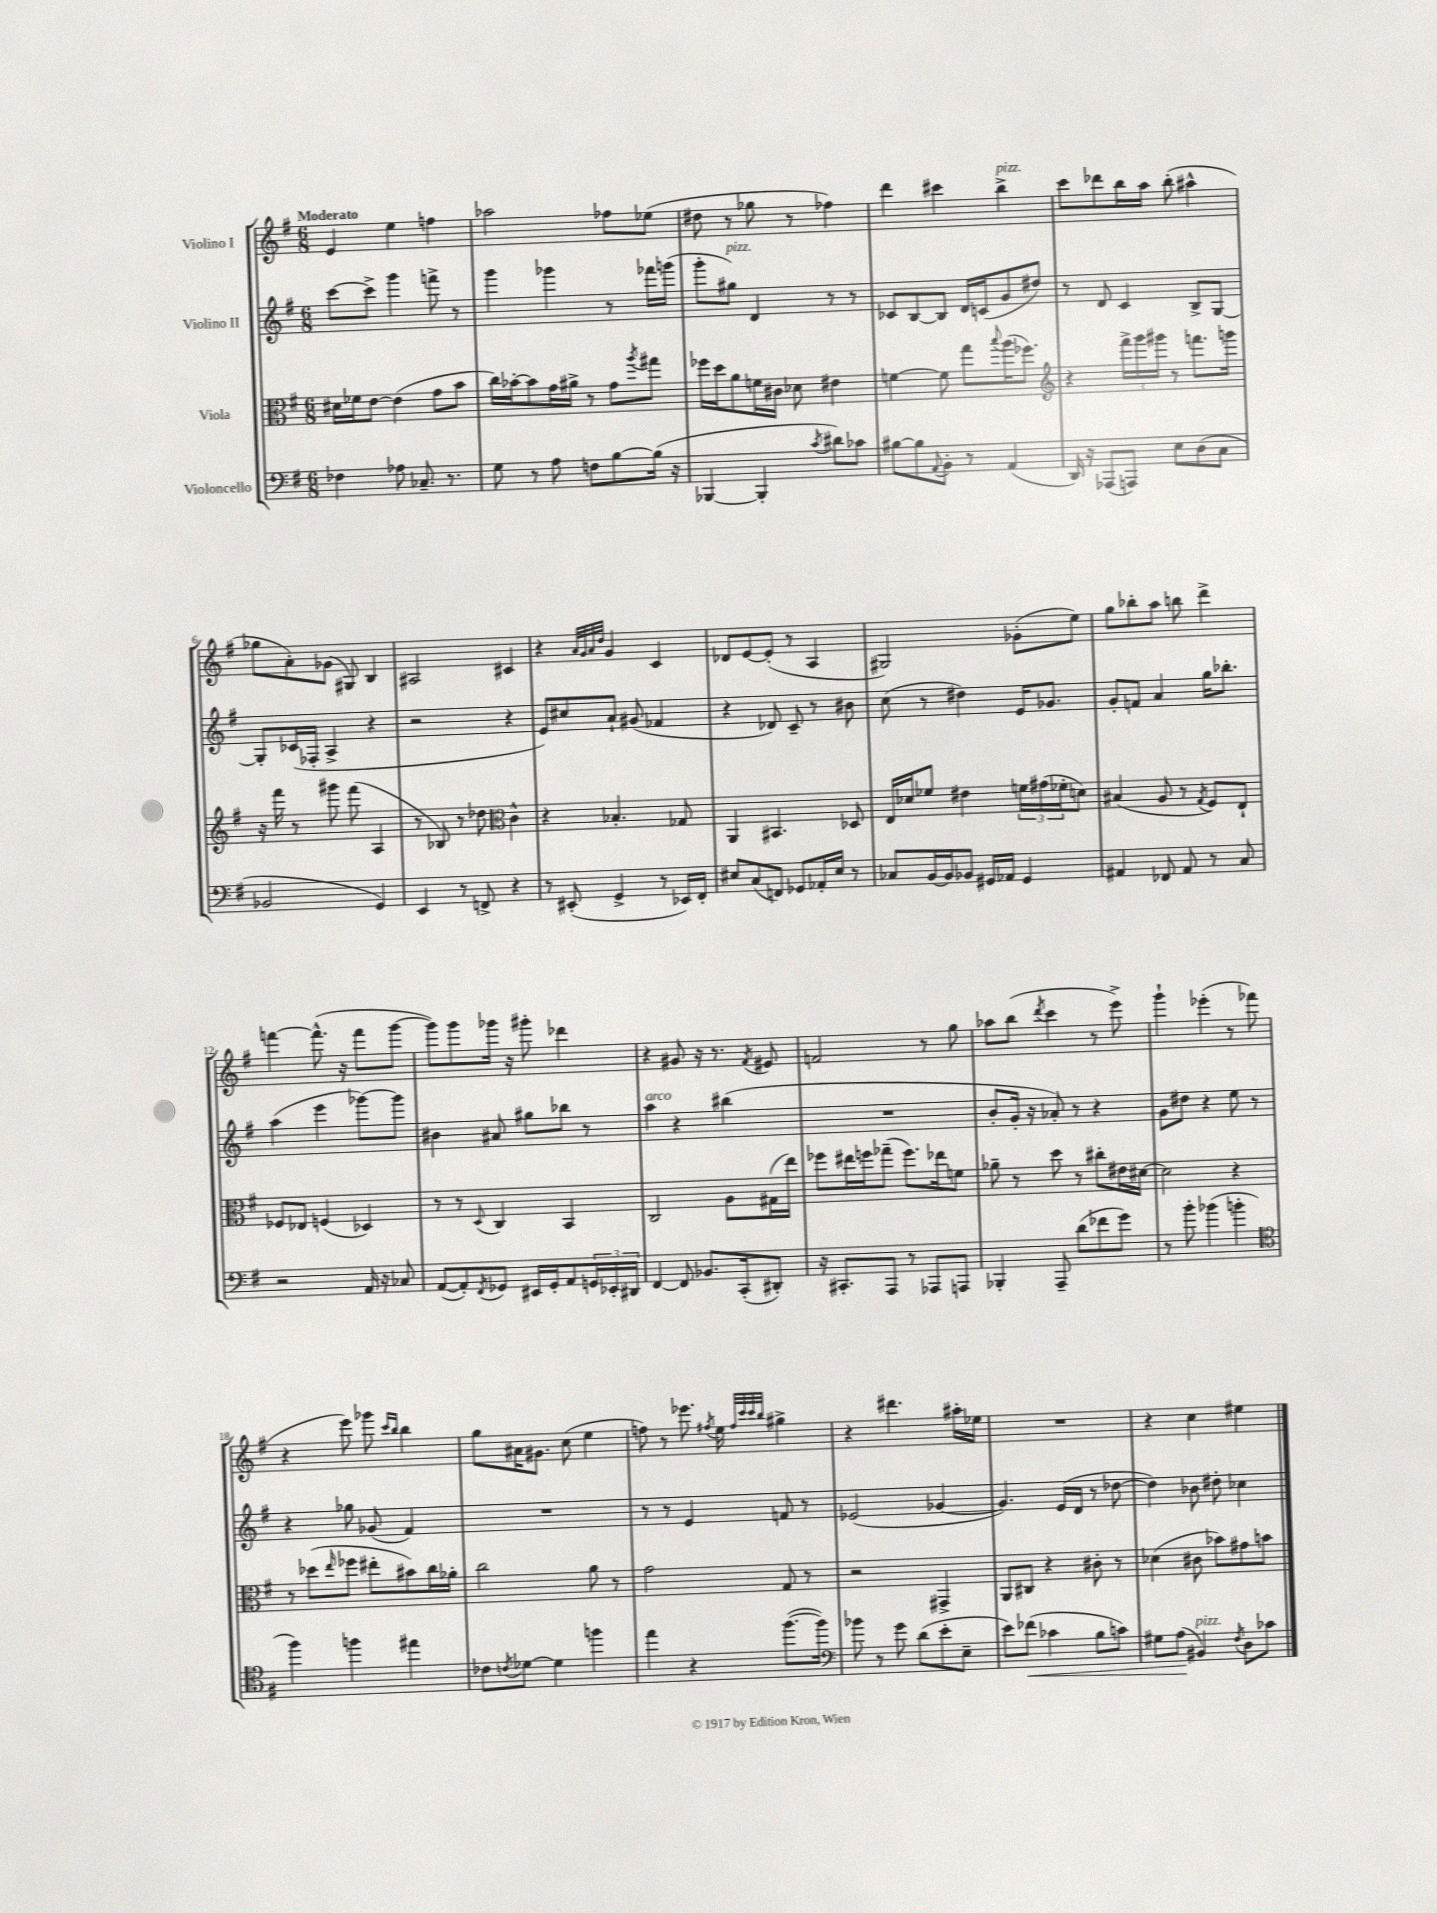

**kern	**kern	**kern	**kern
*staff4	*staff3	*staff2	*staff1
*clefF4	*clefC3	*clefG2	*clefG2
*k[f#]	*k[f#]	*k[f#]	*k[f#]
*M6/8	*M6/8	*M6/8	*M6/8
4F-	16d#	[8ccc	4e
.	16f-	.	.
.	[8e	8ccc^]	.
8A-	(4e]	4ggg	4ee
8.C-~	.	.	.
.	8g	8fff^	4ff
8.r	.	.	.
.	8b	8r	.
=	=	=	=
8G	16cc)	4ggg	2aa-
.	[16b-'	.	.
8r	8b-]	.	.
8A	16g	4ggg-	.
.	16a#^	.	.
8F	8r	.	.
[8B	8g	8r	8ff-
.	8qaa	.	.
(16B]	8gg#	16fff-	(8ee-
16r	.	(16ggg	.
=	=	=	=
[4BBB-	16ff-	8ggg'	8dd#
.	16dd	.	.
.	8a	8gg#)	8r
4BBB-']	16f	4d	8gg-
.	16c#	.	.
.	8d-	.	8r
8qc	.	.	.
8d#)	4e#	8r	4ff-)
8c-	.	8r	.
=	=	=	=
[8B#	[4f	8c-	4ddd
8B#]	.	[8B	.
8qqAA	.	.	.
8BB'	8f]	8B]	4ccc#
8r	8gg	16d	.
.	.	(16c	.
.	8qqbb	.	.
(4AA	(16aa	8g	4bb^
.	8.ff-)	.	.
.	.	8dd#)	.
=	=	=	=
*	*clefG2	*	*
16DD)	4r	8r	8ccc
16r	.	.	.
(8AAA-	.	8d	8ddd-
8AAA)	24fff#^	4c	16bb
.	24ggg	.	.
.	.	.	16aa
.	24ggg#	.	.
8E	8r	.	(8bb'
(8D	8.fff	8B^	4aa#^^
8C	.	[8G	.
.	16ggg	.	.
=	=	=	=
2BB-	16r	8G']	8gg-
.	16fff#	.	.
.	8r	(16c-	8a')
.	.	16F-'	.
.	8ggg#	4A^	(8g-
.	(8fff#	.	8G#)
4GG)	4A	4r	4B
=	=	=	=
4EE	8r	2r	2A#
.	8B-)	.	.
8r	8r	.	.
8FF^	8dd-	.	.
*	*clefC3	*	*
4r	4c^^	4r	4c#
=	=	=	=
8r	4r	8e)	4r
(8EE#'	.	8cc#	.
.	.	.	32qqa
.	.	.	32qqg
.	.	.	32qqa
.	.	.	32qqdd
4GG^	4.B-'	8a`	4g
.	.	(8g#	.
8r	.	4f-	4c
16EE-)	8G-	.	.
16FF#'	.	.	.
=	=	=	=
8E#	4AA	4r	8d-
(8C	.	.	[8e
8FF)	4.BB#	8d-)	(8e']
8GG-	.	8c~	8r
16AA-'	.	8r	4A
16E#	.	.	.
8r	8D-	8b#	.
=	=	=	=
8C-	16E	(8cc	2G#)
.	16d-	.	.
[16BB	8f-	8r	.
16BB]	.	.	.
8BB-	4e#	4dd#)	.
16GG#	.	.	.
16AA-	.	.	.
4GG#	24f	16e	(8g-'
.	(24g#	.	.
.	.	8.g-	.
.	24f-'	.	.
.	8d)	.	8ee)
=	=	=	=
4AA#	(4B#	8g'	8gg
.	.	8f	8bb-'
8FF-	8A	4a	8aa
8AA#	8r	.	8bb
.	8qG	.	.
8r	8F#)	16gg	4ddd^
.	.	8.bb-'	.
8C	8E`	.	.
=	=	=	=
2r	8F-	(4aa	[4fff
.	8E-	.	.
.	(4F	4eee	(8.fff^^]
.	.	.	16r
16AA	4D-)	[8ggg-)	8fff
16r	.	.	.
8C-	.	8ggg-]	[8ggg
=	=	=	=
([8AA	8r	4b#	8ggg])
8AA'])	8r	.	8ggg
8qFF#	8qqD	.	.
8GG-	4C	8a#	16ggg-
.	.	.	16r
16EE#	.	8gg#	8ggg#'
16GG-'	.	.	.
8AA	4BB	8bb-	4ddd-
24GG	.	8r	.
24EE-'	.	.	.
24DD#	.	.	.
=	=	=	=
[4FF#	2C	4aa	4r
8FF#]	.	4r	8g#
8.BB-	.	.	16r
.	.	.	8.r
.	8A	(4bb#	.
(16CC'	.	.	.
.	.	.	8qf#
8DD#')	(16G#	.	8e#
.	16ee)	.	.
=	=	=	=
16r	8ff-	2.r	2f
8.CC#'	.	.	.
.	16ee#	.	.
.	16ff	.	.
8AAA	(8gg-~	.	.
8r	8.ff)	.	.
8AAA-	.	.	8r
.	16ee-	.	.
8AAA	8f	.	8gg
=	=	=	=
4BBB-'	8a-~	8b'	8aa-
.	8r	16g'	(8bb
.	.	16r	.
.	.	.	8qddd
8AAA~	8dd	8a-')	4ccc
(8d	8r	8r	.
8f-	8cc#'	4r	8r
8g)	16e#	.	8eee^)
.	[16d#	.	.
=	=	=	=
8r	2d#]	8g	4ggg`
8b'	.	8dd#	.
(4b-	.	4r	(4eee-'
4b'	4r	8ee	8r
.	.	8r	8fff-
=	=	=	=
*clefC4	*	*	*
4ff#)	8r	4r	4r
.	(8dd-	.	.
.	16qqee	.	.
4ff	8ff-	8gg-	8eee)
.	8ee#'	(8g-	8ggg-
.	.	.	16qqccc
.	.	.	16qqbb
4ee#	8b#)	4f#)	4bb
.	16cc	.	.
.	16a-'	.	.
=	=	=	=
8c-	2cc	2.r	8gg
8qc	.	.	.
[8d-	.	.	16a#
.	.	.	8.g#
4d-]	.	.	.
.	.	.	(8cc
4ff	8a	.	4ee
.	8r	.	.
=	=	=	=
4ee	2g	8r	8ff)
.	.	8r	8r
4r	.	4e	8.eee-
.	.	.	8qff#
.	.	.	16ee
.	.	.	32qqff#
.	.	.	32qqccc
.	.	.	32qqccc
.	.	.	32qqbb
([8.ff#	8G	8f	4gg#^
.	8r	8r	.
16ff#])	.	.	.
=	=	=	=
*clefF4	*	*	*
8b-	2r	(2e-	4r
8r	.	.	.
8g	.	.	4.ddd#
(8d	.	.	.
8e'	4GG#^	[4g-	.
8E~	.	.	16aa#'
.	.	.	16ee-
=	=	=	=
8e)	8AA	4.g-])	2.r
(8f-	8C#	.	.
4c-	4r	.	.
.	.	(16e	.
.	.	16d	.
8B	8c#'	8r	.
8c)	8r	[8dd-	.
=	=	=	=
8G#	(4d-	4dd-])	4r
(8A	.	.	.
4BB#)	8c#	8b-	4cc
.	8b-)	8dd#'	.
8qF#	.	.	.
8D	8g#	4cc-	4ee#
8c-	8b	.	.
==	==	==	==
*-	*-	*-	*-
